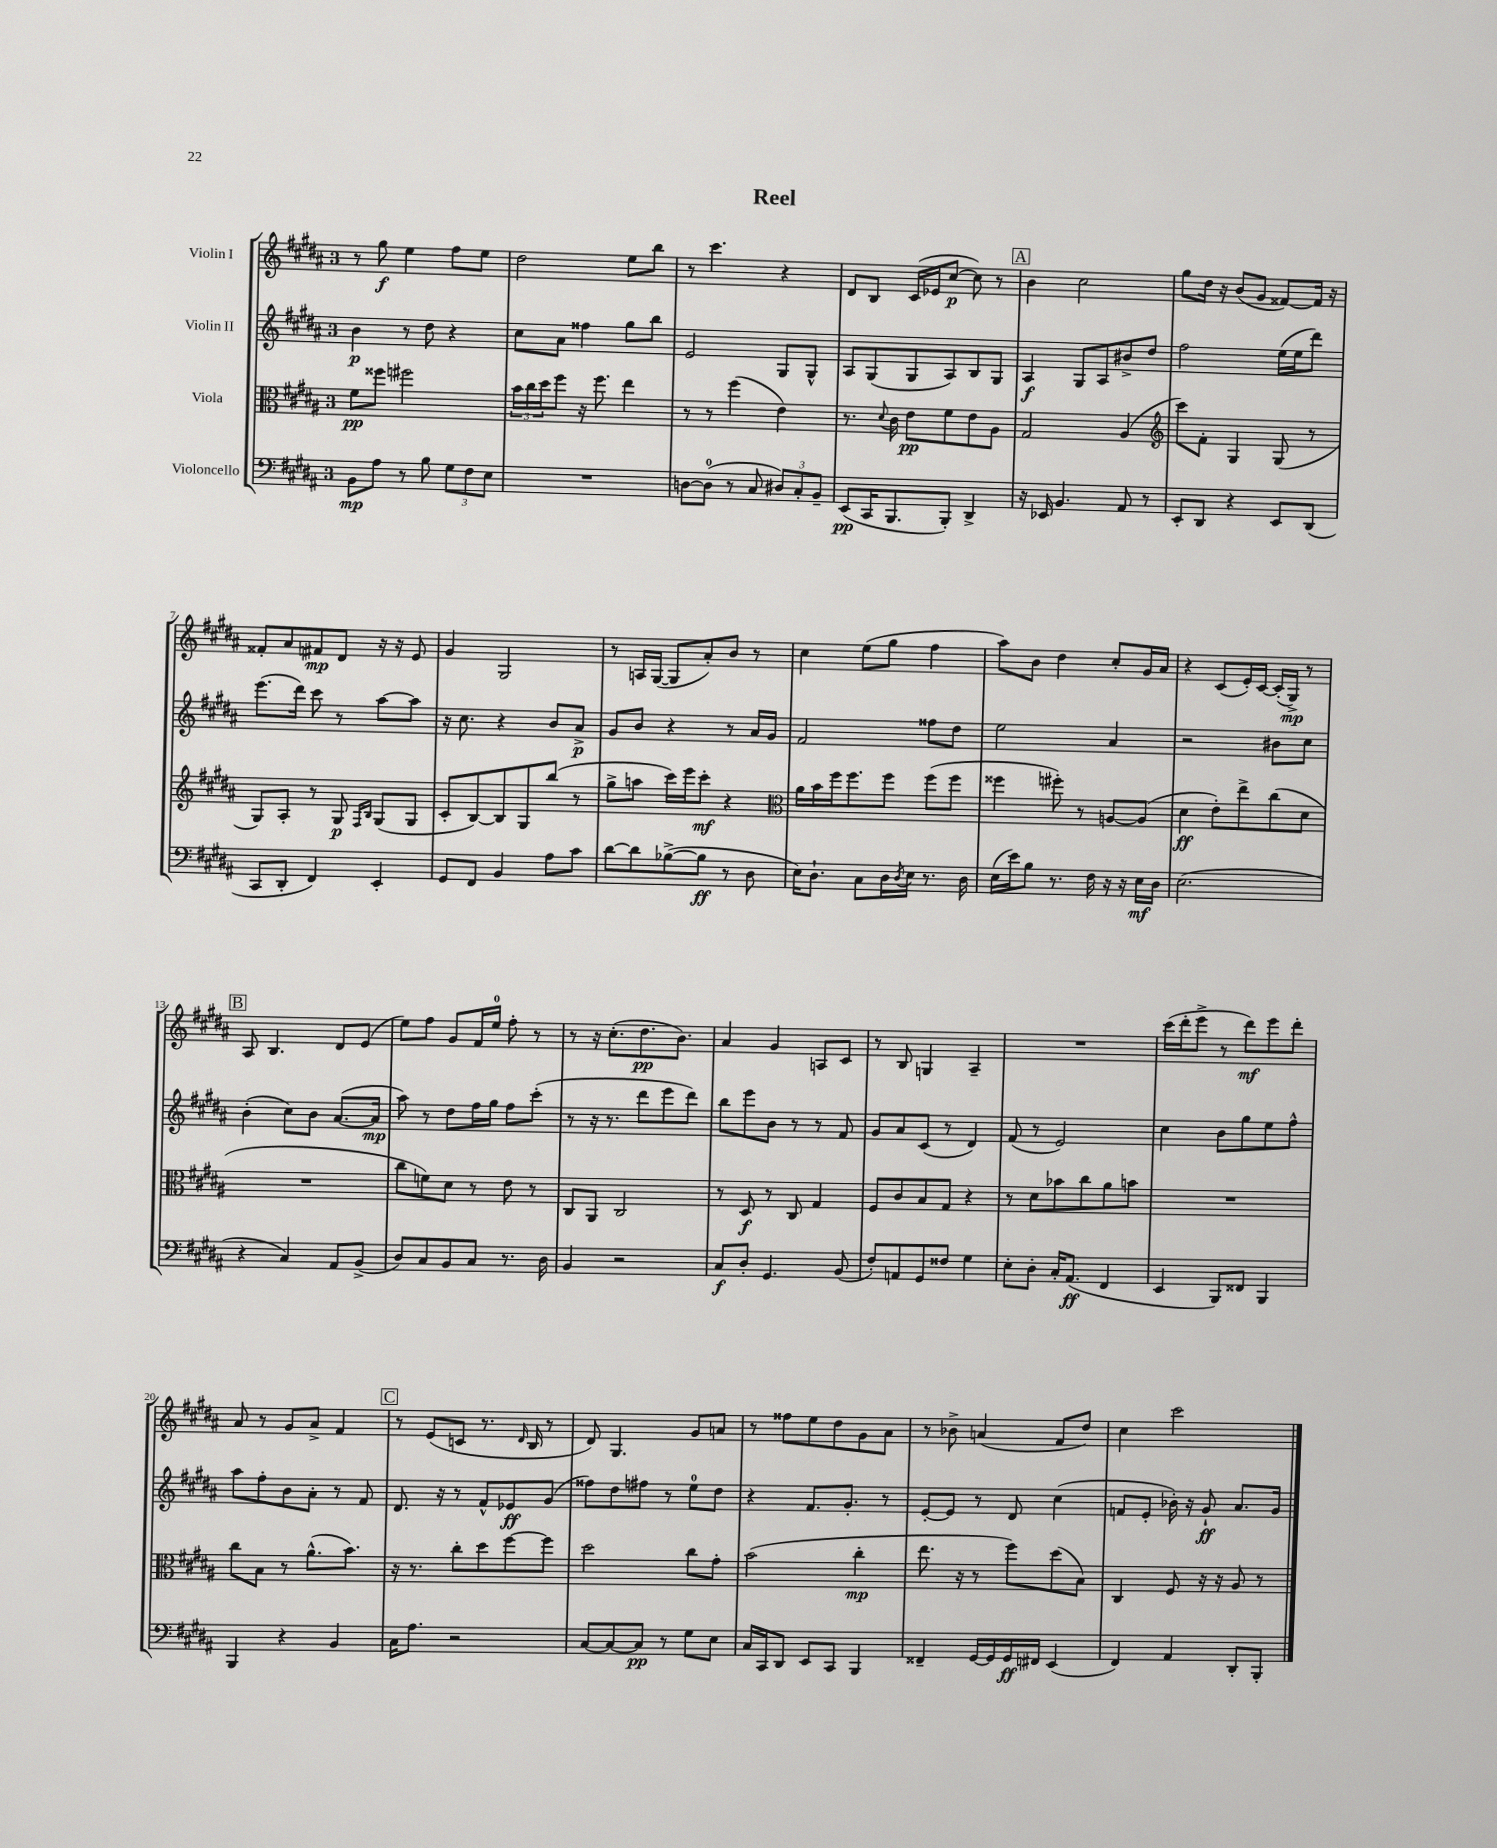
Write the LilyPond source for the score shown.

\header { title = "Reel" }
<<
\new StaffGroup <<
\new Staff = "s0" \with { instrumentName = "Violin I" } {
    \clef treble \key b \major \once \override Staff.TimeSignature.style = #'single-digit \time 3/4
    r8 gis''8\f e''4 fis''8 e''8 |
    dis''2 e''8 b''8 |
    r8 cis'''4. r4 |
    dis'8 b8 cis'16( ees'16 cis''8~\p cis''8) r8 |
    \mark \markup { \box "A" } b'4 cis''2 |
    gis''8 dis''16 r16 b'8( gis'8 fisis'8~) fisis'16 r16 |
    fisis'8-. ais'8 fis'8\mp dis'8 r16 r16 e'8 |
    gis'4 gis2 |
    r8 a16 gis16~( gis8 ais'8-.) b'8 r8 |
    cis''4 e''8( gis''8 fis''4 |
    ais''8) b'8 dis''4 cis''8-. gis'16 ais'16 |
    r4 cis'8( e'16-.) cis'16~ cis'16-.( gis16->\mp) r8 |
    \mark \markup { \box "B" } ais8 b4. dis'8 e'8( |
    e''8) fis''8 gis'8 fis'16 e''16-0 fis''8-. r8 |
    r8 r16 cis''8.-.( dis''8.\pp b'8.) |
    ais'4 gis'4 a8 cis'8 |
    r8 b8 g4 ais4-- |
    R2. |
    cis'''16( dis'''16-. e'''8-> r8 dis'''8\mf) e'''8 dis'''8-. |
    ais'8 r8 gis'8 ais'8-> fis'4 |
    \mark \markup { \box "C" } r8 e'8( c'8 r8. \grace { dis'16 } b16 r8 |
    dis'8) gis4. gis'8 a'8 |
    r8 fisis''8 e''8 dis''8 gis'8 ais'8 |
    r8 bes'8-> a'4( fis'8 dis''8) |
    cis''4 cis'''2 \bar "|." |
}
\new Staff = "s1" \with { instrumentName = "Violin II" } {
    \clef treble \key b \major \once \override Staff.TimeSignature.style = #'single-digit \time 3/4
    b'4\p r8 dis''8 r4 |
    cis''8 ais'8 fisis''4 gis''8 b''8 |
    e'2 gis8 gis8-^ |
    ais8 gis8( gis8 ais8) b8 gis8 |
    \mark \markup { \box "A" } ais4\f gis8 ais8 bis'8-> dis''8 |
    fis''2 e''16( e''16 dis'''8) |
    e'''8.( dis'''16) cis'''8 r8 ais''8~ ais''8 |
    r16 cis''8. r4 b'8 ais'8->\p |
    gis'8 b'8 r4 r8 ais'16 gis'16 |
    fis'2 fisis''8 dis''8 |
    e''2 ais'4 |
    r2 bis'8 cis''8 |
    \mark \markup { \box "B" } b'4-.( cis''8) b'8 ais'8.~( ais'16\mp |
    ais''8) r8 dis''8 fis''16 gis''16 fis''8 cis'''8-.( |
    r8 r16 r8. dis'''8 e'''8 dis'''8) |
    b''8 e'''8 b'8 r8 r8 fis'8 |
    gis'8 ais'8 cis'8( r8 dis'4) |
    fis'8( r8 e'2) |
    cis''4 b'8 gis''8 e''8 fis''8-^ |
    ais''8 fis''8-. b'8 ais'8-. r8 fis'8 |
    \mark \markup { \box "C" } dis'8. r16 r8 fis'8-^ ees'8\ff gis'8( |
    fisis''8) dis''8 fis''8 r8 e''8-0 dis''8 |
    r4 fis'8. gis'8.-. r8 |
    e'8~-. e'8 r8 dis'8 cis''4( |
    f'8 e'8-. bes'16-.) r16 gis'8-!\ff ais'8. gis'16 \bar "|." |
}
\new Staff = "s2" \with { instrumentName = "Viola" } {
    \clef alto \key b \major \once \override Staff.TimeSignature.style = #'single-digit \time 3/4
    fis'8\pp fisis''8 fis''2 |
    \tuplet 3/2 { b'16 cis''16 dis''16 } fis''8 r16 fis''8. e''4 |
    r8 r8 fis''4( e'4) |
    r8. \appoggiatura { dis'8 } cis'16 e'8\pp fis'8 e'8 ais8 |
    \mark \markup { \box "A" } gis2 ais4( |
    \clef treble cis'''8) fis'8-. gis4 gis8( r8 |
    gis8) ais8-. r8 gis8\p \grace { fis16 b16 } gis8( gis8 |
    cis'8-. b8~) b8 gis8 b''8( r8 |
    gis''8-> a''8 cis'''16) e'''16 cis'''8-.\mf r4 |
    \clef alto ais'16 b'16 fis''16 fis''8. fis''8 fis''8( fis''8 |
    fisis''4 fis''8-.) r8 a8~ a8( |
    dis'4\ff e'8-.) e''8-> cis''8( dis'8 |
    \mark \markup { \box "B" } R2. |
    cis''8 f'8) dis'8 r8 e'8 r8 |
    cis8 ais,8 cis2 |
    r8 dis8\f r8 cis8 gis4 |
    fis8 cis'8 b8 gis8 r4 |
    r8 dis'8 bes'8 cis''8 ais'8 b'8 |
    R2. |
    cis''8 b8 r8 ais'8.-^( b'8.) |
    \mark \markup { \box "C" } r16 r8. cis''8-. dis''8 fis''8~ fis''8 |
    dis''2 cis''8 gis'8-. |
    b'2( cis''4-.\mp |
    e''8. r16 r8 fis''8) dis''8( b8) |
    cis4 fis8 r16 r16 ais8 r8 \bar "|." |
}
\new Staff = "s3" \with { instrumentName = "Violoncello" } {
    \clef bass \key b \major \once \override Staff.TimeSignature.style = #'single-digit \time 3/4
    b,8\mp ais8 r8 b8 \tuplet 3/2 { gis8 fis8 e8 } |
    R2. |
    d8~ d8-0( r8 cis8 \tuplet 3/2 { dis8) cis8-. b,8-- } |
    e,8\pp( cis,16 b,,8. b,,8-.) dis,4-> |
    \mark \markup { \box "A" } r16 ees,16 b,4. ais,8 r8 |
    e,8-. dis,8 r4 e,8 dis,8( |
    cis,8 dis,8-. fis,4) e,4-. |
    gis,8 fis,8 b,4 ais8 cis'8 |
    dis'8~ dis'8 bes8~->( bes8\ff r8 dis8 |
    e16) dis8.-! cis8 dis16 \acciaccatura { dis8 } e16 r8. dis16 |
    e16( e'16) b8 r8. fis16 r16 r16 e16\mf dis16 |
    e2.( |
    \mark \markup { \box "B" } r4 cis4) ais,8 b,8->( |
    dis8) cis8 b,8 cis8 r8. dis16 |
    b,4 r2 |
    cis8\f dis8-. gis,4. b,8( |
    fis8-.) a,8 gis,8 fisis8 gis4 |
    e8-. dis8-. cis16-. ais,8.\ff( fis,4 |
    e,4 b,,8) fisis,8 b,,4 |
    b,,4 r4 b,4 |
    \mark \markup { \box "C" } cis16 ais8. r2 |
    cis8~ cis8~ cis8\pp r8 gis8 e8 |
    cis16 cis,16 dis,8 e,8 cis,8 b,,4 |
    fisis,4-- gis,16~ gis,16 gis,16\ff fis,16 e,4( |
    fis,4) ais,4 dis,8-. b,,8-. \bar "|." |
}
>>
>>
